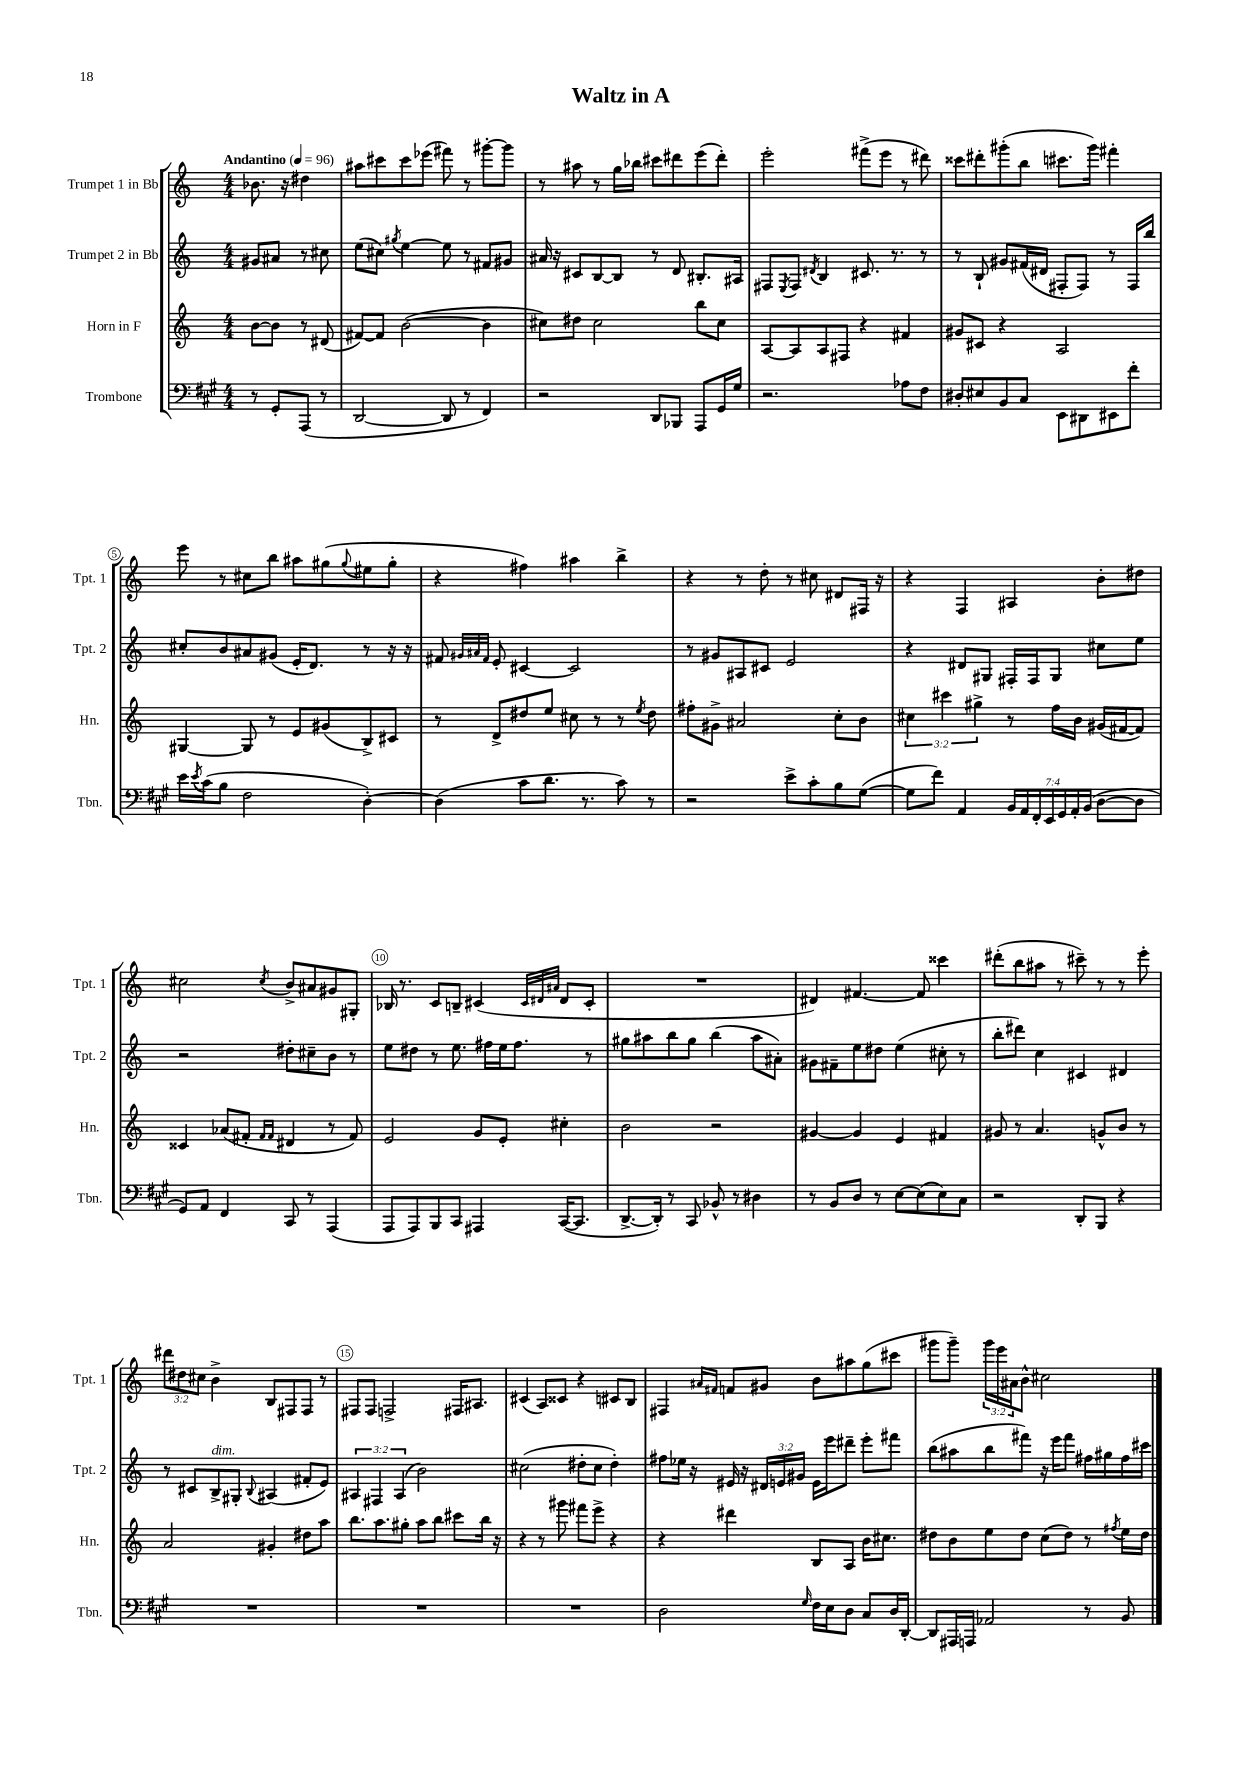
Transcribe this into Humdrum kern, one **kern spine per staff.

**kern	**kern	**kern	**kern
*staff4	*staff3	*staff2	*staff1
*clefF4	*clefG2	*clefG2	*clefG2
*k[f#c#g#]	*k[]	*k[]	*k[]
*M4/4	*M4/4	*M4/4	*M4/4
*MM96	*MM96	*MM96	*MM96
8r	[8b	8g#	8.b-
8GG#'	8b]	8a#	.
.	.	.	16r
(8AAA	8r	8r	4dd#
8r	(8d#	8cc#	.
=	=	=	=
[2DD	[8f#)	(8ee	8aa#
.	8f#]	8cc#)	8ccc#
.	.	8qgg#	.
.	([2b	[4ee	8ccc#
.	.	.	(8eee-
8DD]	.	8ee]	8fff#)
8r	.	8r	8r
4FF#)	4b]	8f#	[8ggg#'
.	.	8g#	8ggg#]
=	=	=	=
2r	8cc#)	16a#	8r
.	.	16r	.
.	8dd#	8c#	8aa#
.	2cc#	[8B	8r
.	.	8B]	16gg
.	.	.	16bb-
8DD	.	8r	8ccc#
8BBB-	.	8d	8ddd#
8AAA	8bb	8.B#'	(8eee
16GG#	8cc#	.	8ddd#')
16G#	.	16A#	.
=	=	=	=
2.r	[8A	8F#	2eee'
.	.	8qE	.
.	8A]	8F#	.
.	.	8qd#	.
.	8A	4B	.
.	8F#	.	.
.	4r	8.c#	(8fff#^
.	.	.	8eee
.	.	8.r	.
8A-	4f#	.	8r
8F#	.	8r	8ddd#)
=	=	=	=
8D#'	8g#	8r	8ccc##
8E#	8c#	8B`	8ddd#'
8BB	4r	8g#	(8ggg#'
8C#	.	(16f#	8bb
.	.	16d#	.
8EE	2A	8F#'	8.ccc#
8DD#	.	8F#)	.
.	.	.	16ggg#)
8EE#	.	8r	4fff#'
8f#'	.	16F#	.
.	.	16bb	.
=	=	=	=
16e	[4G#	8cc#'	8eee
8qe	.	.	.
(16c#	.	.	.
8B	.	8b	8r
2F#	8G#]	8a#	8cc#
.	8r	(8g#	8bb
.	8e	16e'	8aa#
.	.	8.d)	.
.	(8g#	.	(8gg#
.	.	.	8qqgg#
[4D')	8B^)	8r	8ee#
.	8c#	16r	8gg#'
.	.	16r	.
=	=	=	=
(4D]	8r	8f#	4r
.	.	32qqg#	.
.	.	32qqa#	.
.	.	32qqf#	.
.	8d^	8e'	.
8c#	8dd#	[4c#	4ff#)
8.d	8ee	.	.
.	8cc#	2c#]	4aa#
8.r	.	.	.
.	8r	.	.
8c#)	8r	.	4bb^
.	8qee	.	.
8r	8dd#	.	.
=	=	=	=
2r	8ff#'	8r	4r
.	8g#^	8g#	.
.	2a#	8A#	8r
.	.	8c#	8dd'
8e^	.	2e	8r
8c#'	.	.	8cc#
8B	8cc'	.	8d#
([8G#	8b	.	16F#
.	.	.	16r
=	=	=	=
8G#]	6cc#	4r	4r
8f#)	.	.	.
.	6ccc#	.	.
4AA	.	8d#	4F
.	6gg#^	.	.
.	.	8G#	.
28BB	8r	16F#'	4A#
28AA	.	.	.
.	.	16F#	.
28FF#'	.	.	.
28EE	.	.	.
.	16ff	8G#	.
28GG#	.	.	.
28AA'	.	.	.
.	16b	.	.
(28BB	.	.	.
[8D	(16g#	8cc#	8b'
.	[16f#	.	.
8D]	8f#])	8ee	8dd#
=	=	=	=
8GG#)	4c##	2r	2cc#
8AA	.	.	.
4FF#	(8a-	.	.
.	8f#'	.	.
.	16qqf#	.	.
.	16qqf#	.	8qcc#
8CC#	4d#	8dd#'	8b^
8r	.	8cc#~	8a#
(4AAA	8r	8b	8g#
.	8f#)	8r	8G#'
=	=	=	=
8AAA	2e	8ee	16B-
.	.	.	8.r
8AAA)	.	8dd#	.
8BBB	.	8r	8c
8CC#	.	8.ee	8B~
4AAA#	8g	.	(4c#
.	.	16ff#	.
.	8e'	16ee	.
.	.	8.ff#	.
.	.	.	32qqc#
.	.	.	32qqd#
.	.	.	32qqa#
([16CC#	4cc#'	.	8d#
8.CC#]	.	.	.
.	.	8r	8c#'
=	=	=	=
[8.DD^	2b	8gg#	1r
.	.	8aa#	.
16DD'])	.	.	.
8r	.	8bb	.
8CC#	.	8gg#	.
8BB-^^	2r	(4bb	.
8r	.	.	.
4D#	.	8aa#	.
.	.	8a#')	.
=	=	=	=
8r	[4g#	8g#	4d#)
8BB	.	8f#~	.
8D	4g#]	8ee	[4.f#
8r	.	8dd#	.
[8E	4e	(4ee	.
(8E]	.	.	8f#]
8E)	4f#	8cc#'	4ccc##
8C#	.	8r	.
=	=	=	=
2r	8g#	8bb'	(8ddd#'
.	8r	8ddd#)	8bb
.	4.a	4cc	8aa#
.	.	.	8r
8DD'	.	4c#	8ccc#~)
8BBB	8g^^	.	8r
4r	8b	4d#	8r
.	8r	.	8eee'
=	=	=	=
1r	2a	8r	12ddd#
.	.	.	12dd#
.	.	8c#	.
.	.	.	12cc#
.	.	8B^	4b^
.	.	8G#'	.
.	.	8qqB	.
.	4g#'	(4A#	8B
.	.	.	8F#
.	8dd#	8f#'	8F#
.	8aa	8e)	8r
=	=	=	=
1r	8.bb	6A#	8F#
.	.	.	8F#
.	.	6F#	.
.	8.aa	.	.
.	.	.	2F^
.	.	(6A#	.
.	8gg#'	.	.
.	8aa	2b)	.
.	8bb	.	.
.	8ccc#	.	16F#
.	.	.	8.A#
.	16bb	.	.
.	16r	.	.
=	=	=	=
1r	4r	(2cc#	(4c#
.	8r	.	8A)
.	8ggg#	.	8c##
.	8fff#	8dd#'	4r
.	8eee^	8cc#	.
.	4r	4dd#')	8c#
.	.	.	8B
=	=	=	=
2D	4r	8ff#	4F#
.	.	16ee-	.
.	.	16r	.
.	.	.	16qqa#
.	.	.	16qqf#
.	4ddd#	16e#	8f
.	.	16r	.
.	.	24d#	8g#
.	.	24e	.
.	.	24g#	.
16qqG#	.	.	.
16F#	8B	16e	8b
16E	.	16eee	.
8D	8A	8ddd#~	8aa#
8C#	16b	8eee'	(8gg
.	8.cc#	.	.
16D	.	8fff#	8ccc#
[16DD'	.	.	.
=	=	=	=
8DD]	8dd#	(8bb	8ggg#
16AAA#	8b	8aa#	8ggg#~)
16AAA	.	.	.
2AA-	8ee	8bb	24ggg#
.	.	.	24eee
.	.	.	24a#
.	8dd#	8fff#)	8b^^
.	(8cc	16r	2cc#
.	.	16eee	.
.	8dd#)	8fff#	.
8r	8r	16ff#	.
.	.	16gg#	.
.	8qff#	.	.
8BB	16ee	16ff#	.
.	16dd#	16ccc#	.
==	==	==	==
*-	*-	*-	*-
